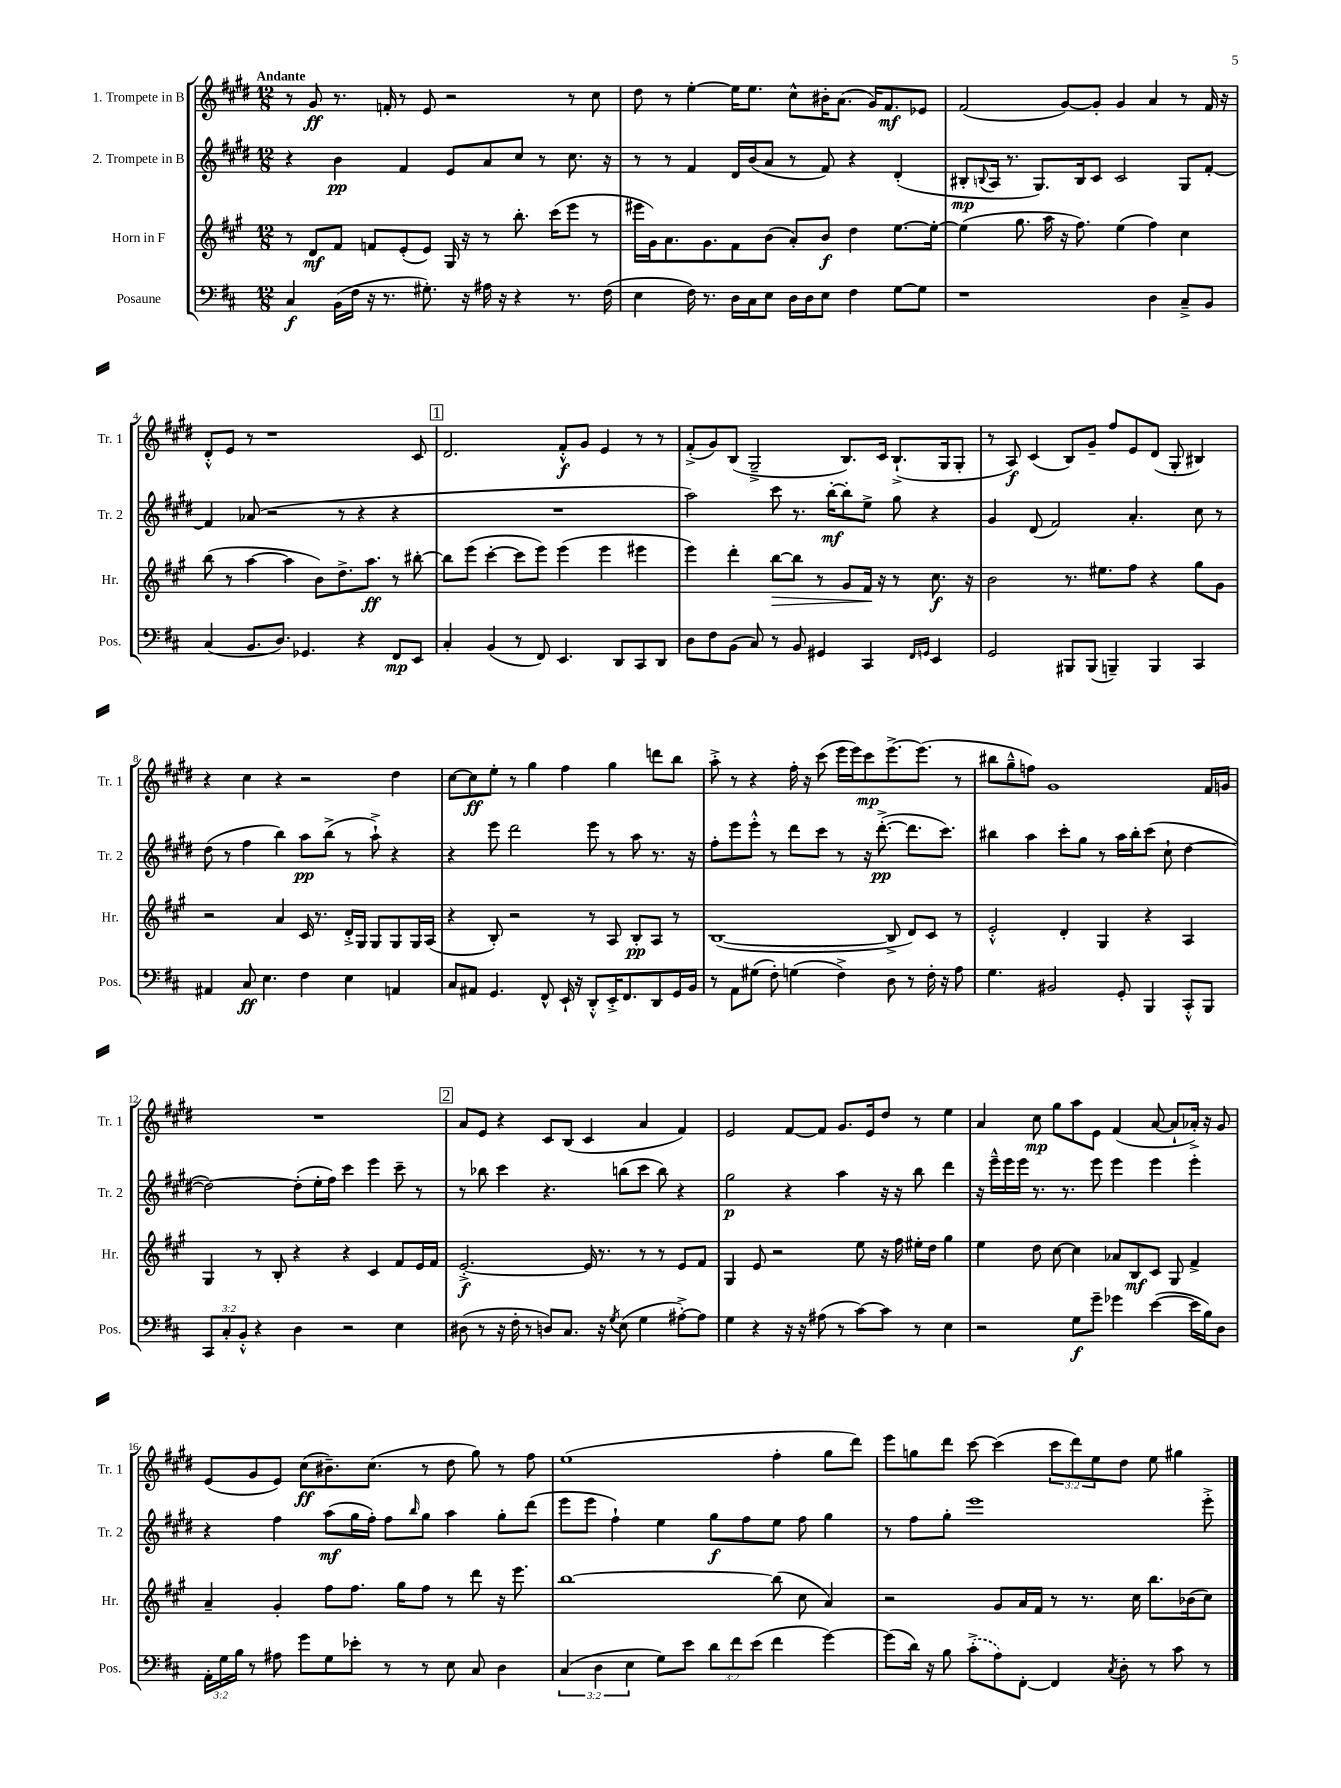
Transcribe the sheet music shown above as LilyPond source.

<<
\new StaffGroup <<
\new Staff = "s0" \with { instrumentName = "1. Trompete in B" shortInstrumentName = "Tr. 1" } {
    \clef treble \key e \major \numericTimeSignature \time 12/8 \override Staff.TupletNumber.text = #tuplet-number::calc-fraction-text \tempo "Andante"
    r8 gis'8\ff r8. f'16-. r8 e'8 r2 r8 cis''8 |
    dis''8 r8 e''4~-. e''16 e''8. cis''8-^ bis'16-. a'8.( gis'16) fis'8.\mf ees'8 |
    fis'2( gis'8~) gis'8-. gis'4 a'4 r8 fis'16 r16 |
    dis'8-.-^ e'8 r8 r1 cis'8 |
    \mark \markup { \box "1" } dis'2. fis'8-.-^\f gis'8 e'4 r8 r8 |
    fis'8-.->( gis'8) b8( gis2---> b8.) cis'16 b8.-!->( gis16 gis8-. |
    r8 a8\f) cis'4( b8) gis'8-- fis''8 e'8 dis'8( gis8-. bis4) |
    r4 cis''4 r4 r2 dis''4 |
    cis''8~ cis''8\ff e''8-. r8 gis''4 fis''4 gis''4 d'''8 b''8 |
    a''8-.-> r8 r4 fis''16-. r16 cis'''8( e'''16 e'''16) cis'''8\mp e'''8.~-> e'''8.( r8 |
    bis''8 gis''8---^ f''8) gis'1 fis'16 g'16 |
    R1. |
    \mark \markup { \box "2" } a'8 e'8 r4 cis'8 b8( cis'4 a'4 fis'4) |
    e'2 fis'8~ fis'8 gis'8. e'16 dis''8 r8 e''4 |
    a'4 cis''8\mp gis''8 a''8 e'8 fis'4( a'8~ a'8-! aes'16-.->) r16 gis'8 |
    e'8( gis'8 e'8) cis''8\ff( bis'8.--) cis''8.( r8 dis''8 gis''8) r8 fis''8 |
    e''1( fis''4-. gis''8 dis'''8) |
    e'''8 g''8 dis'''8 cis'''8~ cis'''4( \tuplet 3/2 { cis'''8 dis'''8) e''8 } dis''8 e''8 gis''4 \bar "|." |
}
\new Staff = "s1" \with { instrumentName = "2. Trompete in B" shortInstrumentName = "Tr. 2" } {
    \clef treble \key e \major \numericTimeSignature \time 12/8
    r4 b'4\pp fis'4 e'8 a'8 cis''8 r8 cis''8. r16 |
    r8 r8 fis'4 dis'16 b'16( a'8 r8 fis'8) r4 dis'4-.( |
    bis8-.\mp \appoggiatura { b8 } a16 r8. gis8.) b16 cis'8 cis'2 gis8 fis'8~-. |
    fis'4 aes'8( r2 r8 r4 r4 |
    \mark \markup { \box "1" } R1. |
    a''2) cis'''8 r8. b''16~-.\mf b''8-. e''8-> gis''8 r4 |
    gis'4 dis'8( fis'2) a'4.-. cis''8 r8 |
    dis''8( r8 fis''4 b''4) a''8\pp b''8->( r8 a''8-!->) r4 |
    r4 e'''8 dis'''2 e'''8 r8 a''8 r8. r16 |
    fis''8-. e'''8 e'''8-.-^ r8 dis'''8 cis'''8 r8 r16 dis'''8.~-.->\pp( dis'''8. cis'''8.) |
    bis''4 a''4 cis'''8-. gis''8 r8 a''16 bis''16-. cis'''8( cis''8-! dis''4~ |
    dis''2~) dis''8-.( e''16-. fis''16) cis'''4 e'''4 cis'''8-- r8 |
    \mark \markup { \box "2" } r8 bes''8 cis'''4 r4. b''8( cis'''8 b''8) r4 |
    gis''2\p r4 a''4 r16 r16 b''8 dis'''4 |
    r16 e'''16---^ e'''16 e'''16 r8. r8. e'''8 e'''4 e'''4 e'''4-. |
    r4 fis''4 a''8\mf( gis''16 fis''16-.) fis''8 \grace { b''16 } gis''8 a''4 gis''8-. dis'''8( |
    e'''8 e'''8 fis''4-!) e''4 gis''8\f fis''8 e''8 fis''8 gis''4 |
    r8 fis''8 gis''8-. e'''1 e'''8-.-> \bar "|." |
}
\new Staff = "s2" \with { instrumentName = "Horn in F" shortInstrumentName = "Hr." } {
    \clef treble \key a \major \numericTimeSignature \time 12/8
    r8 d'8\mf fis'8 f'8 e'8-.( e'8) gis16 r16 r8 b''8.-. cis'''16( e'''8 r8 |
    eis'''16 gis'16) a'8. gis'8. fis'8 b'8( a'8-.) b'8\f d''4 e''8.~ e''16~-. |
    e''4( gis''8. a''16 r16 fis''8.) e''4( fis''4) cis''4 |
    b''8( r8 a''4~ a''4 b'8) d''8.-> a''8.\ff r8 bis''8~-. |
    \mark \markup { \box "1" } bis''8 e'''8( cis'''4~-. cis'''8 e'''8) e'''4( e'''4 eis'''4 |
    e'''4) d'''4-. b''8~\> b''8 r8 gis'8 fis'16\! r16 r8 cis''8.\f r16 |
    b'2 r8. eis''8. fis''8 r4 gis''8 gis'8 |
    r2 a'4 cis'16 r8. d'16-.-> gis16 gis8 gis8 gis16 a16( |
    r4 b8-.) r2 r8 a8 b8-.\pp a8 r8 |
    b1~( b8-> d'8) cis'8 r8 |
    e'2-.-^ d'4-. gis4 r4 a4 |
    gis4 r8 b8-. r4 r4 cis'4 fis'8 e'16 fis'16 |
    \mark \markup { \box "2" } e'2.~-.->\f e'16 r8. r8 r8 e'8 fis'8 |
    gis4 e'8 r2 e''8 r16 fis''16 eis''16-. d''16 gis''4 |
    e''4 d''8 cis''8~ cis''4 aes'8 b8\mf cis'8 gis8 fis'4-> |
    a'4-- gis'4-. fis''8 fis''8. gis''16 fis''8 r8 d'''8 r16 e'''8. |
    b''1~ b''8( cis''8 a'4) |
    r2 gis'8 a'16 fis'16 r8 r8. cis''16 b''8. bes'16( cis''8) \bar "|." |
}
\new Staff = "s3" \with { instrumentName = "Posaune" shortInstrumentName = "Pos." } {
    \clef bass \key d \major \numericTimeSignature \time 12/8 \override Staff.TupletNumber.text = #tuplet-number::calc-fraction-text
    cis4\f b,16( fis16 r16 r8. gis8.-.) r16 ais16 r16 r4 r8. fis16( |
    e4 fis16) r8. d16 cis16 e8 d16 d16 e8 fis4 g8~ g8 |
    r1 d4 cis8---> b,8 |
    cis4( b,8. d8.) ges,4. r4 fis,8\mp e,8 |
    \mark \markup { \box "1" } cis4-. b,4( r8 fis,8) e,4. d,8 cis,8 d,8 |
    d8 fis8 b,8( cis8) r8 b,8 gis,4 cis,4 \grace { fis,16 g,16 } e,4 |
    g,2 bis,,8 bis,,8( b,,4--) b,,4 cis,4 |
    ais,4 cis8\ff e4. fis4 e4 a,4 |
    cis8 ais,8 g,4. fis,8-^ e,16-! r16 d,8-.-^ e,16-.-> fis,8. d,8 g,16 b,16 |
    r8 a,8 gis8( fis8-.) g4( fis4->) d8 r8 fis16-. r16 a8 |
    g4. bis,2 g,8-. b,,4 cis,8-.-^ b,,8 |
    \tuplet 3/2 { cis,8 cis8-. b,8-.-^ } r4 d4 r2 e4 |
    \mark \markup { \box "2" } dis8( r8 r16 fis16-. r8 d8) cis8. r16 \acciaccatura { g8 } e8( g4 ais8~-.->) ais8 |
    g4 r4 r16 r16 ais8( r8 cis'8~) cis'8 r8 e4 |
    r2 g8\f g'8-- ges'4 e'4~( e'16 b16) d8 |
    \tuplet 3/2 { a,16-. g16 b16 } r8 ais8 g'8 g8 ees'8-. r8 r8 e8 cis8 d4 |
    \tuplet 3/2 { cis4( d4 e4 } g8) e'8 \tuplet 3/2 { d'8 fis'8 e'8( } fis'4 g'4~) |
    g'8( d'16) r16 b8 \once \slurDashed cis'8-.->( a8) fis,8~-. fis,4 \acciaccatura { cis8 } d8-. r8 cis'8 r8 \bar "|." |
}
>>
>>
